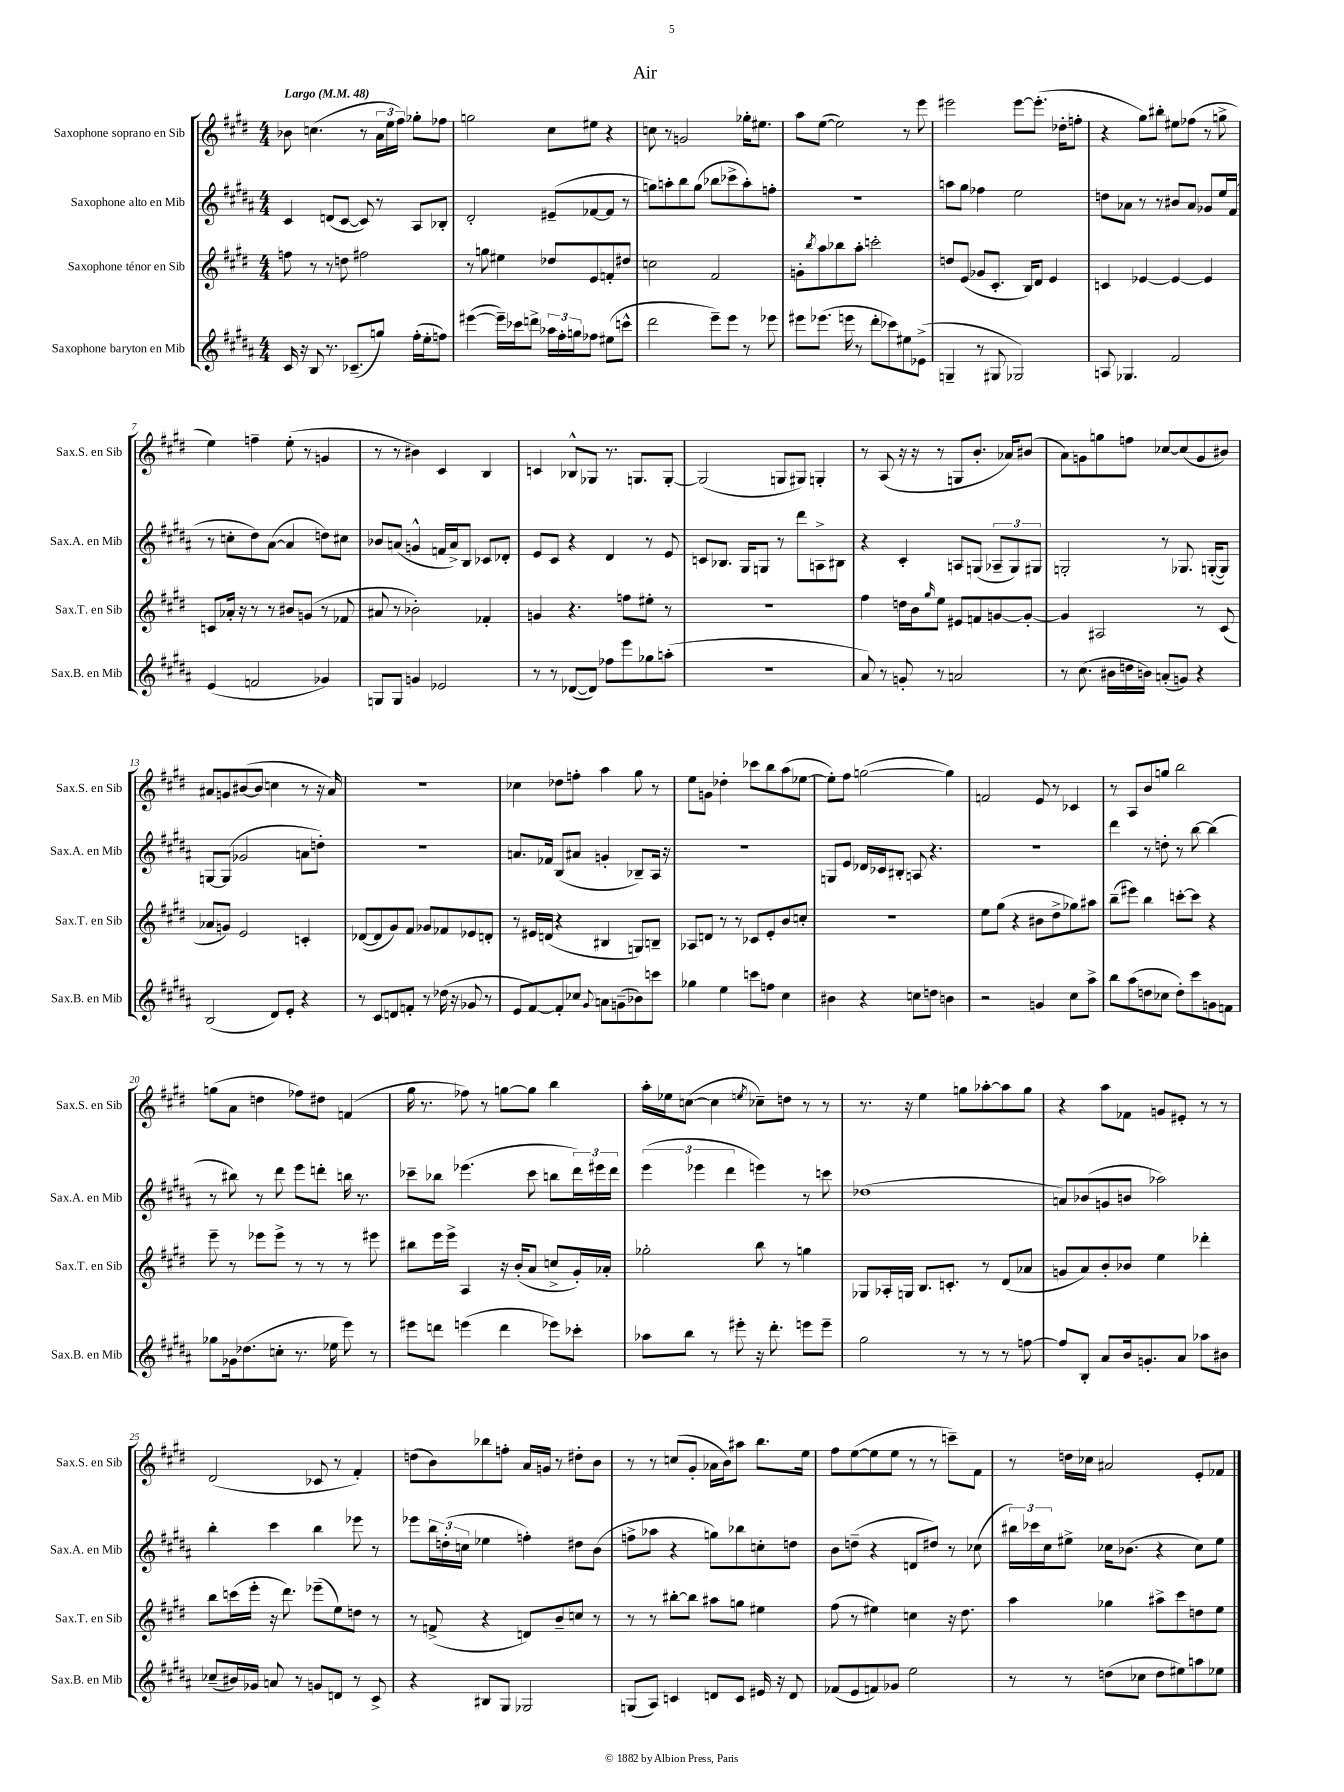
\header { title = "Air" }
<<
\new StaffGroup <<
\new Staff = "s0" \with { instrumentName = "Saxophone soprano en Sib" shortInstrumentName = "Sax.S. en Sib" } {
    \clef treble \key e \major \numericTimeSignature \time 4/4 \tempo "Largo" 4 = 48
    bes'8 c''4.( r8 \tuplet 3/2 { a'16 e''16 fis''16) } ges''8-. fes''8 |
    g''2 cis''8 eis''8 r4 |
    c''8 r8 g'2 ges''16-. eis''8. |
    a''8 e''8~( e''2) r8 e'''8 |
    eis'''2 eis'''8~ eis'''8.-.( des''16-. f''8-. |
    r4 gis''8) bis''8-. eis''8 fes''8( r8 g''8-> |
    e''4) f''4-- e''8-.( r8 g'4 |
    r8 r8 bis'4) cis'4 b4 |
    c'4 bes8-^ ges8 r8. g8. g8~-. |
    g2( g8 gis8) g4-. |
    r8 a8( r16 r16 r8 g8 b'8.-. aes'16) bis'8( |
    a'8) g'8 g''8 f''8 ces''8~ ces''8( g'8 bis'8) |
    ais'8 g'8 bis'8~( bis'8 c''4 r8 r16 ais'16) |
    R1 |
    ces''4 des''8 f''8-. a''4 gis''8 r8 |
    e''8 g'8 des''4-. ces'''8 b''8 a''8( ees''8~ |
    ees''8-.) fis''8 g''2~( g''4) |
    f'2 e'8 r8 ces'4 |
    r8 a8 b'8 g''8 b''2 |
    g''8( a'8 d''4 fes''8) dis''8 f'4( |
    gis''16 r8. fes''8) r8 g''8~ g''8 b''4 |
    a''16-. ees''16 c''8~( c''4 \acciaccatura { e''8 } ces''8--) d''8 r8 r8 |
    r8. r16 e''4 g''8 aes''8~-. aes''8 g''8 |
    r4 a''8 fes'8 g'8 eis'8-. r8 r8 |
    dis'2( ces'8 r8 fis'4-.) |
    d''8( b'8) bes''8 f''8-. a'16 g'16 r8 dis''8-. b'8 |
    r8 r8 c''8( gis'8-. aes'16 b'16) ais''8 b''8. e''16 |
    fis''8 e''8~( e''8 e''8 r8 r8 c'''8--) fis'8 |
    r8 d''16 ces''16 ais'2 e'8-. fes'8 \bar "|." |
}
\new Staff = "s1" \with { instrumentName = "Saxophone alto en Mib" shortInstrumentName = "Sax.A. en Mib" } {
    \clef treble \key b \major \numericTimeSignature \time 4/4
    cis'4 d'8( cis'8~ cis'8) r8 ais8 bes8-. |
    dis'2-. eis'8--( fes'8~ fes'8 r8 |
    g''8) a''8-. b''8 g''8( bes''8 ces'''8-> a''8-.) f''8-. |
    R1 |
    a''8 gis''8 fes''4 e''2 |
    d''8 aes'8 r8 r8 bis'8 aes'8 ges'8 e''16 fis'16( |
    r8 c''8-. dis''8) ais'8~( ais'4 d''8) cis''8 |
    bes'8 a'8( g'4-^ f'16 a'16->) b8 ces'8 des'8-. |
    e'8 cis'8 r4 dis'4 r8 e'8 |
    c'8 bes8. gis16 g8 r8 dis'''8 a8-> bis8 |
    r4 cis'4-. a8 g8( \tuplet 3/2 { aes8-- g8) gis8 } |
    g2-. r8 ges8. g16~-.( g8) |
    g8~ g8( ges'2 a'8 d''8-.) |
    R1 |
    a'8. fes'16 b8( ais'8 g'4-. bes8--) ais16 r16 |
    R1 |
    g8 e'8 des'16 ces'16 bis8-. a8 r4. |
    R1 |
    dis'''4 r8 d''8-. r8 b''8~ b''4( |
    r8 bis''8) r8 dis'''8 e'''8 d'''8-. b''16 r8. |
    ces'''8-- bes''8 ees'''4.( ces'''8 b''8 \tuplet 3/2 { dis'''16) eis'''16 dis'''16 } |
    \tuplet 3/2 { e'''4( ees'''4 dis'''4 } e'''4) r8 c'''8 |
    des''1( |
    a'8) bes'8( g'8 b'8 aes''2) |
    b''4-. cis'''4 b''4 ees'''8 r8 |
    ees'''8 \tuplet 3/2 { b''16 d''16-.( c''16 } ees''4 f''4-.) dis''8 b'8( |
    f''8-> aes''8 r4 g''8) bes''8 c''8-. d''8 |
    b'8 d''8--( r4 d'8 dis''8) r8 ces''8( |
    \tuplet 3/2 { bis''16) ces'''16 cis''16 } eis''8-> ces''16 bes'8.( r4 ces''8) eis''8 \bar "|." |
}
\new Staff = "s2" \with { instrumentName = "Saxophone ténor en Sib" shortInstrumentName = "Sax.T. en Sib" } {
    \clef treble \key e \major \numericTimeSignature \time 4/4
    f''8 r8 r8 d''8 fis''2 |
    r8 g''8 eis''4 des''8 e'8 f'8-. dis''8 |
    c''2 fis'2 |
    g'8-. \acciaccatura { b''8 } a''8 bes''8 a''8-. c'''2-. |
    d''8 e'8( ges'8 cis'8.-. b16) dis'8 e'4 |
    c'4 ees'4~ ees'4~ ees'4 |
    c'8 aes'16-. r16 r8 r8 bis'8 g'8( r8 fes'8 |
    ais'8 r8 bes'2-.) fes'4-. |
    g'4 r4. f''8 eis''8-. r8 |
    r1 |
    fis''4 d''16 b'16 \grace { gis''16 } e''8 eis'8 f'8 g'8~ g'8~-. |
    g'4 ais2 r8 cis'8( |
    aes'8 g'8) e'2 c'4-. |
    des'8~( des'8 gis'8) fis'8 ges'8 fes'8 ees'8 d'8-. |
    r8 eis'16 d'16( r4 bis4 g8) b8-- |
    aes8 d'8 r8 r8 ces'8 e'8-. b'8 c''8-. |
    r1 |
    e''8 gis''8( r4 bis'8 dis''8-> ges''8) ais''8 |
    b''8--( eis'''8) b''4 c'''8~-. c'''8 r4 |
    e'''8-- r8 ees'''8 ees'''8-> r8 r8 r8 eis'''8 |
    bis''8 e'''16 e'''16-> a4 r16 b'16-.( a'8 c''8-> gis'16-.) aes'16-. |
    ges''2-. b''8 r8 g''4 |
    ges8 aes16-. g16 b8. c'8.-. r8 dis'8( aes'8 |
    g'8 a'8) b'8-. bes'8 e''4 des'''4-. |
    b''8 c'''16( e'''16-. r16 dis'''8.) ees'''8--( e''8) d''8 r8 |
    r8 f'8->( r4 d'8) b'8-- c''8 r8 |
    r8 r8 bis''8~-. bis''8 ais''8 g''8 eis''4 |
    fis''8( r8 eis''4) c''4 r16 dis''8. |
    a''4 ges''4 ais''8-> cis'''8 d''8 e''8 \bar "|." |
}
\new Staff = "s3" \with { instrumentName = "Saxophone baryton en Mib" shortInstrumentName = "Sax.B. en Mib" } {
    \clef treble \key b \major \numericTimeSignature \time 4/4
    cis'16 r16 b8 r8. ces'8.--( g''8) fis''16-.( e''16-. f''8) |
    eis'''4~( eis'''16--) ces'''16 d'''8-> \tuplet 3/2 { aes''16 fis''16-. g''16 } fes''8 eis''8( c'''8-^ |
    dis'''2 e'''8--) e'''8 r8 ees'''8 |
    eis'''8 ees'''8.( e'''16 r8 dis'''8-. ces'''8) eis''8 ees'8->( |
    g4-- r8 gis8 ges2) |
    a8 ges4. fis'2 |
    e'4( f'2 ges'4) |
    g8 g8 g'4 ees'2 |
    r8 r8 des'8~( des'8) fes''8 e'''8 ges''8 a''8-.( |
    r1 |
    ais'8) r8 g'8-. r8 a'2 |
    r8 cis''8.( bis'16 d''16 b'16) a'8-.( g'8) r4 |
    b2( dis'8) e'8-. r4 |
    r8 cis'8 d'8 f'8-. r8 des''16( r16 ges'8 r8 |
    e'8 fis'8~) fis'8-. ces''8 \appoggiatura { gis'8 } a'8 g'8--( bes'8) c'''8 |
    ges''4 e''4 c'''8 f''8 cis''4 |
    bis'4 r4 c''8 d''8 b'4 |
    r2 g'4 cis''8 ais''8-> |
    b''8 ais''8( d''8 ces''8 d''8-.) cis'''8 g'8 f'8 |
    ges''8 ges'16 des''8.( c''8-. r8. ees''16 e'''8) r8 |
    eis'''8 d'''8 e'''4( d'''4 ees'''8) ces'''8-. |
    aes''8 b''8 r8 eis'''8-. r16 dis'''8.-. e'''8 e'''8-- |
    gis''2 r8 r8 r8 f''8~ |
    f''8 b8-. ais'8 b'16 g'8.-. ais'8 aes''8 bis'8 |
    ces''8--( bis'16) ges'16 a'8 r8 g'8 d'8 r8 cis'8-> |
    r4 bis8 gis8 ges2 |
    g8( ais8) c'4 d'8 c'8 eis'16 r16 d'8 |
    fes'8( e'8 f'8) ges'8 e''2 |
    r8 r8 d''8( ces''8 d''8 eis''8) a''8 ees''8 \bar "|." |
}
>>
>>
